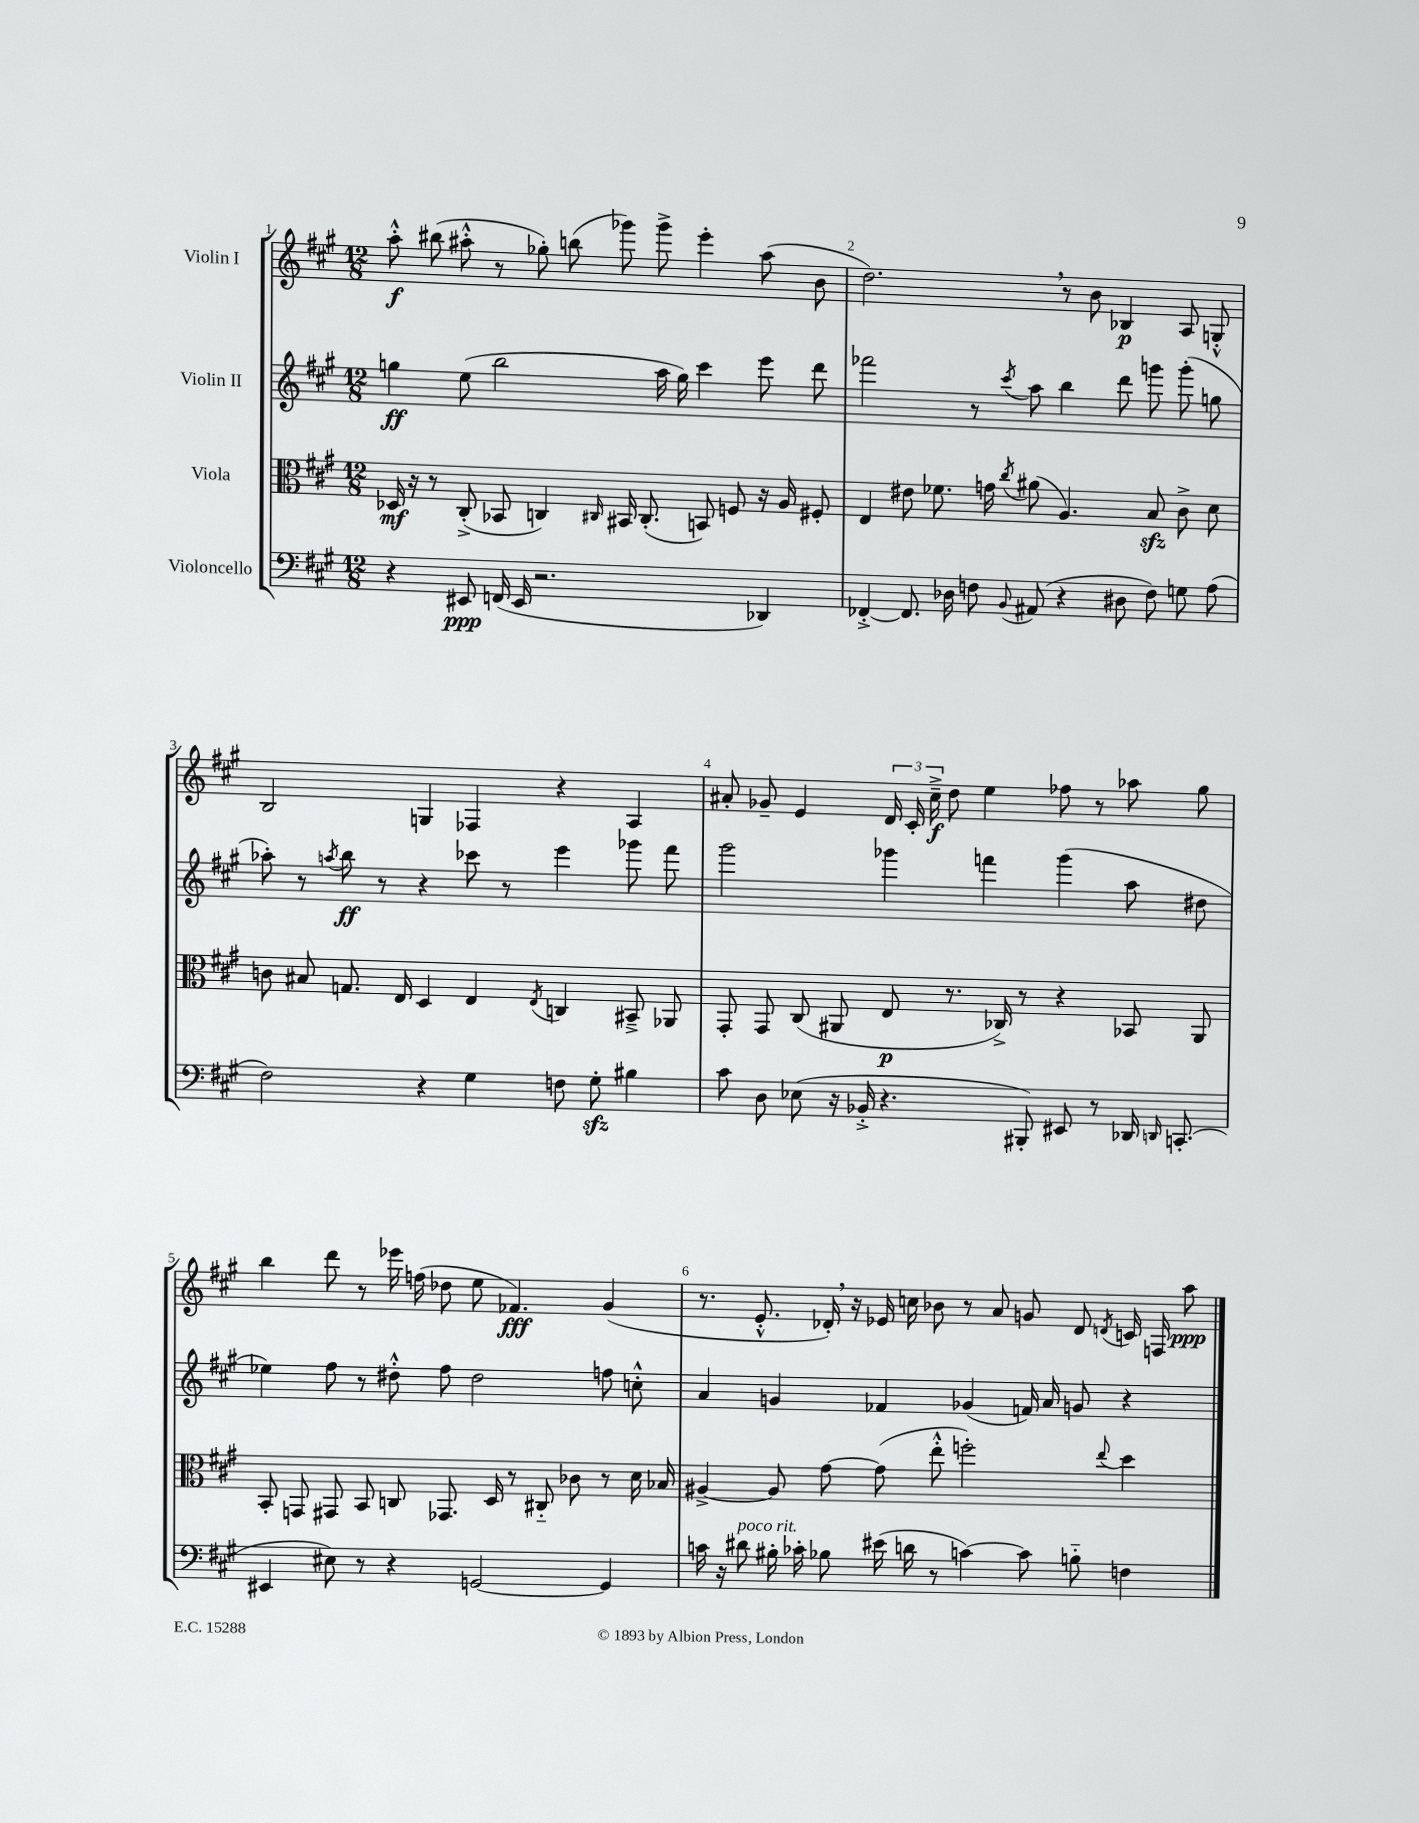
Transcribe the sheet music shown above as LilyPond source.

<<
\new StaffGroup <<
\new Staff = "s0" \with { instrumentName = "Violin I" } {
    \clef treble \key a \major \numericTimeSignature \time 12/8
    \autoBeamOff a''8-.-^\f bis''8( ais''8-.-^ r8 ges''8-.) b''8( ges'''8) ges'''8-> e'''4-. ais''8( b'8 |
    d''2.) \breathe r8 b'8 bes4\p a8 g8-.-^ |
    b2 g4 fes4 r4 a4 |
    ais'8-. ges'8-- e'4 \tuplet 3/2 { d'16 cis'16-. cis''16--->\f } d''8 e''4 fes''8 r8 aes''8 gis''8 |
    b''4 d'''8 r8 ees'''16 f''16( des''8 e''8 fes'4.\fff) gis'4( |
    r8. e'8.-.-^ des'16-.) \breathe r16 ees'16 c''16 bes'8 r8 a'8 g'8 des'8 \acciaccatura { d'8 } c'16 f16 a''8\ppp \bar "|." |
}
\new Staff = "s1" \with { instrumentName = "Violin II" } {
    \clef treble \key a \major \numericTimeSignature \time 12/8
    \autoBeamOff g''4\ff e''8( b''2 a''16 g''16) cis'''4 e'''8 d'''8 |
    fes'''2 r8 \acciaccatura { cis'''8 } a''8 b''4 d'''8 g'''8 g'''8-.( g''8 |
    aes''8-.) r8 \acciaccatura { a''8 } b''8\ff r8 r4 ces'''8 r8 e'''4 ges'''8 fis'''8 |
    gis'''2 ges'''4 f'''4 ges'''4( a''8 dis''8 |
    ees''4) fis''8 r8 dis''8-.-^ fis''8 dis''2 f''8 c''8-.-^ |
    a'4 g'4 fes'4 ges'4( f'16) a'16 g'8 r4 \bar "|." |
}
\new Staff = "s2" \with { instrumentName = "Viola" } {
    \clef alto \key a \major \numericTimeSignature \time 12/8
    \autoBeamOff des16\mf r16 r8 cis8-.->( bes,8 c4) \grace { cis16 } bis,16 cis8.-.( b,8) f8 r16 a16 fis8-. |
    e4 eis'8 fes'8. g'16 \acciaccatura { cis''8 } ais'8( a4.) b8\sfz cis'8-> d'8 |
    c'8 bis8 g8. e16 d4 e4 \acciaccatura { e8 } c4 bis,8---> aes,8 |
    gis,8-. gis,8 cis8( ais,8 e8\p r8. ces16->) r8 r4 bes,8 ais,8 |
    b,8-. g,8 gis,8 b,8 c8 ges,8. d16 r8 cis8-_ ces'8 r8 d'16 bes16 |
    ais4~-> ais8 gis'8~ gis'8( e''8-.-^ f''2-.) \appoggiatura { e''8 } d''4 \bar "|." |
}
\new Staff = "s3" \with { instrumentName = "Violoncello" } {
    \clef bass \key a \major \numericTimeSignature \time 12/8
    \autoBeamOff r4 eis,8\ppp f,16( eis,16 r2. des,4) |
    fes,4~-.-> fes,8. des16 f8 \appoggiatura { b,8 } ais,8( r4 dis8 f8) g8 a8( |
    fis2) r4 gis4 f8 gis8-.\sfz bis4 |
    cis'8 d8 ees8( r16 bes,16-.-> r4. bis,,8-.) eis,8 r8 des,16 \grace { d,16 } c,8.-.( |
    eis,4 eis8) r8 r4 g,2~ g,4 |
    c'16 r16 dis'8^\markup { \italic "poco rit." } bis16-. ces'16-. bes8 eis'16( d'16 r8 c'4~) c'8 b8-_ f4 \bar "|." |
}
>>
>>
\layout { \context { \Score \override BarNumber.break-visibility = ##(#f #t #t) barNumberVisibility = #all-bar-numbers-visible } }
